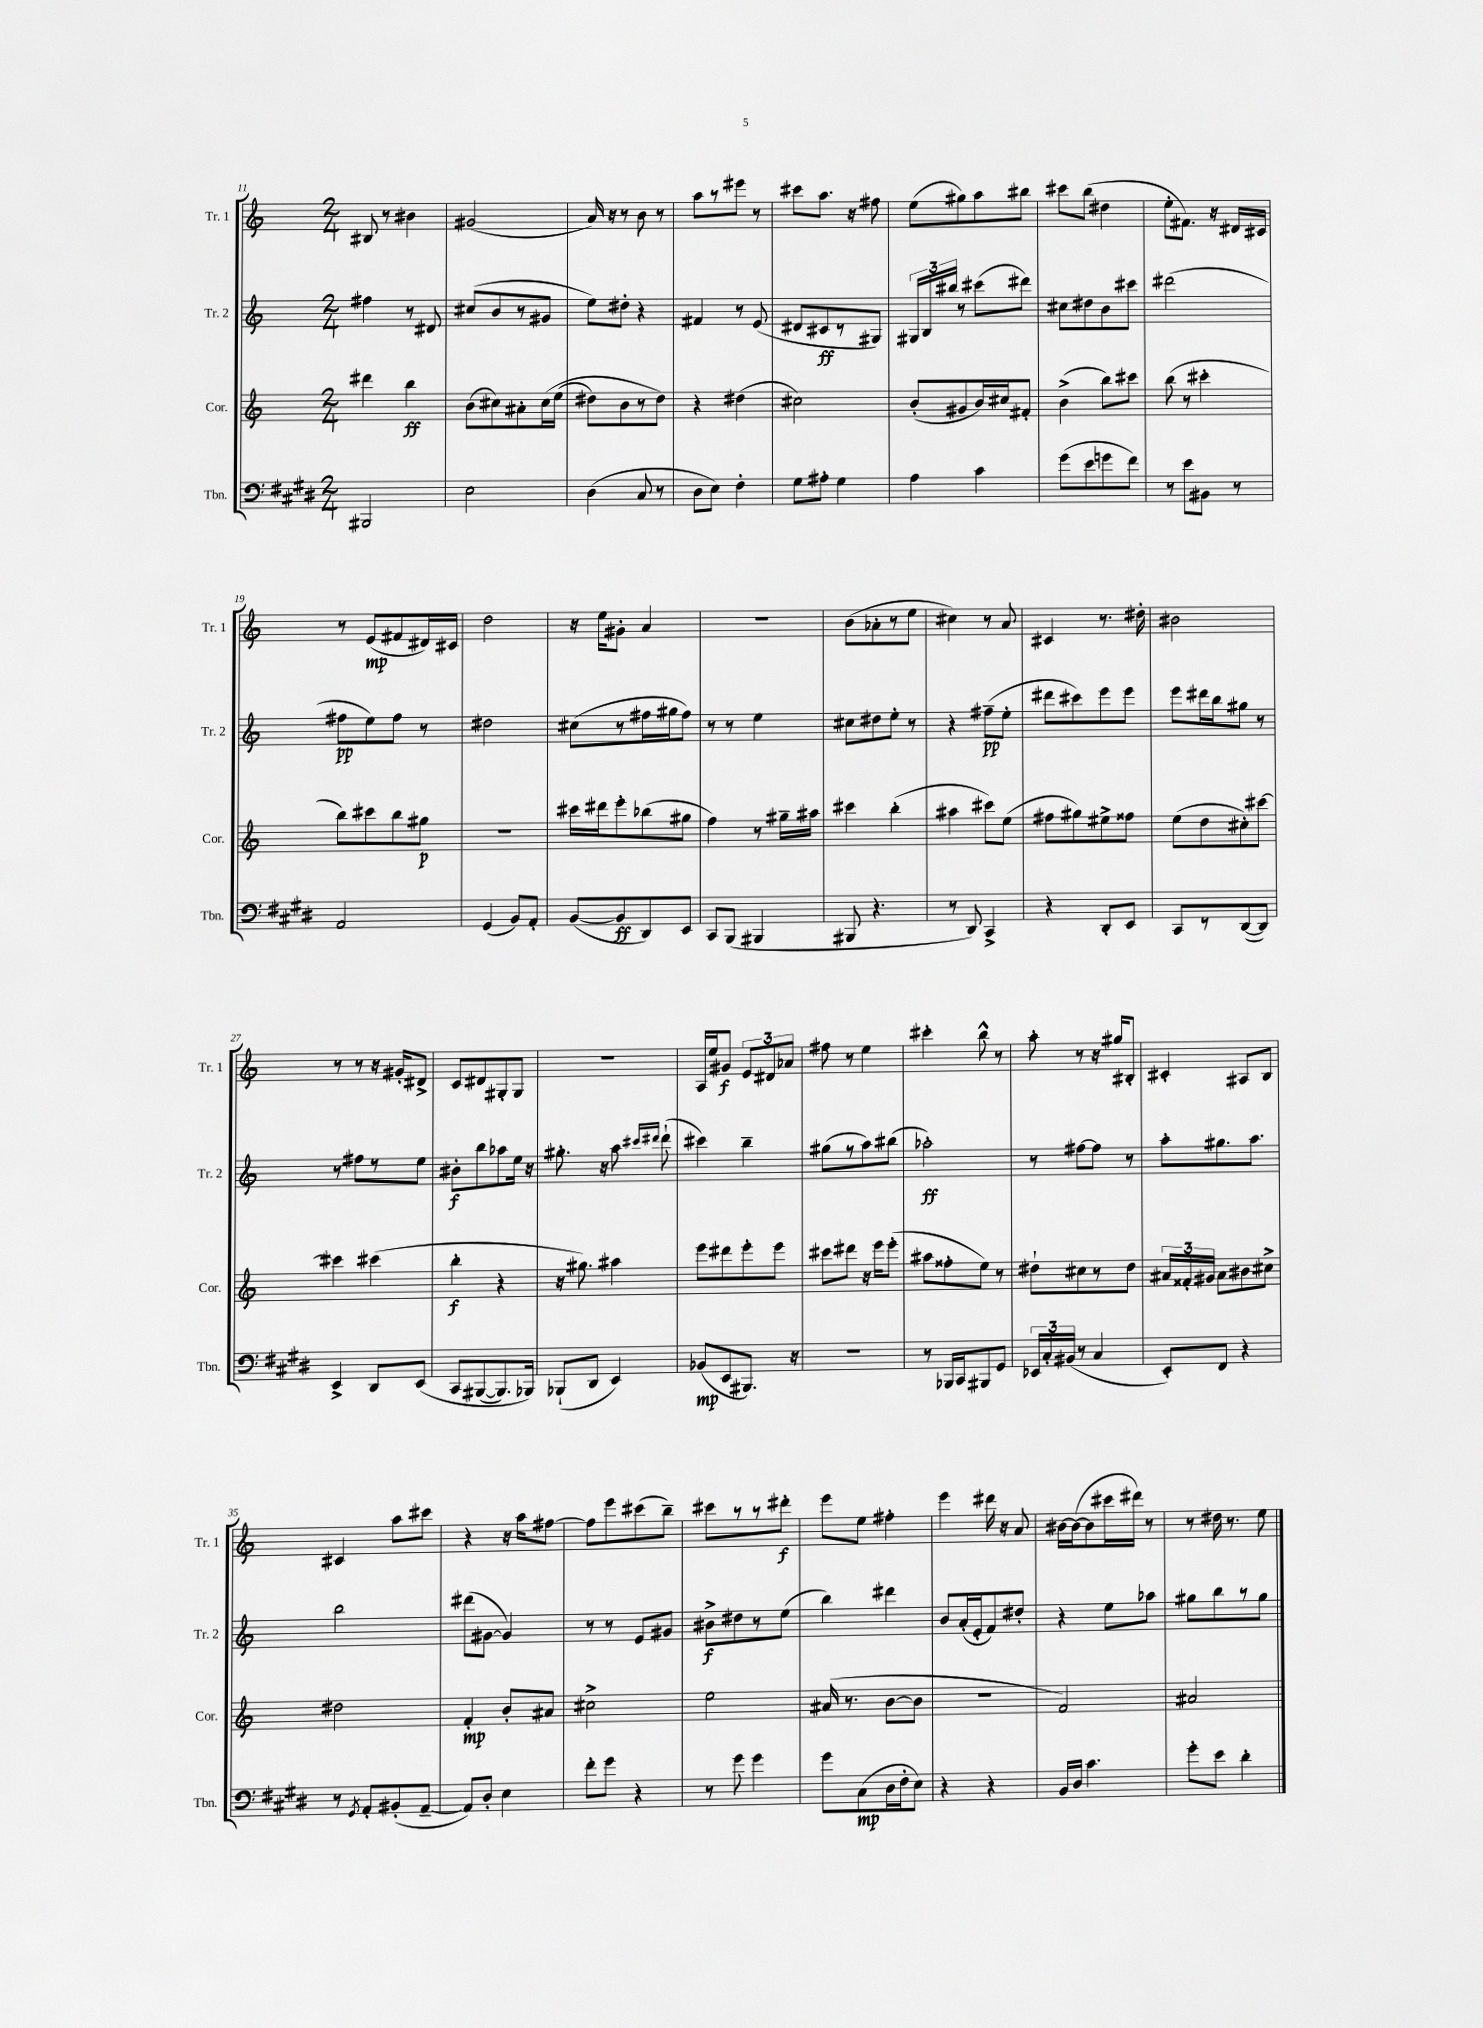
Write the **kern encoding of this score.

**kern	**kern	**kern	**kern
*staff4	*staff3	*staff2	*staff1
*clefF4	*clefG2	*clefG2	*clefG2
*k[f#c#g#d#]	*k[]	*k[]	*k[]
*M2/4	*M2/4	*M2/4	*M2/4
2BBB#/	4ddd#\	4ff#\	8B#/
.	.	.	8r
.	4bb\	8r	4b#\
.	.	8d#/	.
=	=	=	=
2E\	(8b\L	(8cc#/L	(2g#/
.	8cc#\)	8b/	.
.	8a#'\	8r	.
.	&(16cc#\L	8g#/J	.
.	(16ee\JJ	.	.
=	=	=	=
(4D#\	8dd#\L)	8ee\L)	16a/)
.	.	.	16r
.	8b\	8dd#'\J	8r
8C#/	8r	4r	8b\
8r	8dd#\J&)	.	8r
=	=	=	=
8D#\L	4r	4f#/	8aa\L
8E\J)	.	.	8r
4F#'\	(4dd#\	8r	8eee#\J
.	.	(8e/	8r
=	=	=	=
8G#\L	2cc#\)	8d#/L	8ccc#\L
8A#'\J	.	8c#/	8.aa\J
4G#\	.	8r	.
.	.	.	16r
.	.	8G#/J)	8ff#\
=	=	=	=
4A\	(8b'/L	24G#/LL	(8ee\L
.	.	24B/	.
.	.	24bb#/JJ	.
.	8g#/	8r	8gg#\)
4c#\	16b/L)	(8ccc#\L	8aa\
.	16cc#/J	.	.
.	8f#'/J	8ddd#\J)	8bb#\J
=	=	=	=
(8g#\L	(4b^\	8cc#\L	8ccc#\L
8e\	.	8dd#\	(8bb\J
8g\	8bb\L)	8b\	4dd#\
8f#\J)	8ccc#\J	8ccc#\J	.
=	=	=	=
8r	(8bb\	(2ddd#\	8ee'\L
8e\L	8r	.	8.f#\J)
8BB#\J	4ccc#'\	.	.
.	.	.	16r
8r	.	.	16d#/LL
.	.	.	16c#/JJ
=	=	=	=
2AA/	8bb\L)	8ff#\L	8r
.	8ccc#\	8ee\)	(8e/L
.	8bb\	8ff#\J	8f#/
.	8gg#\J	8r	16d#/L)
.	.	.	16c#/JJ
=	=	=	=
(4GG#/	2r	2dd#\	2dd\
8BB/L)	.	.	.
8AA'/J	.	.	.
=	=	=	=
([8BB/L	16ccc#\LL	(8cc#\L	16r
.	16ddd#\J	.	16ee\LK
8BB/]	8eee'\	8r	8g#'\J
8DD#/)	(8bb-\	16ff#\L	4a/
.	.	16gg#\J	.
8EE/J	8gg#\J	8ff#\J)	.
=	=	=	=
8CC#/L	4ff\)	8r	2r
(8BBB/J	.	8r	.
4BBB#/	8r	4ee\	.
.	16gg#~\LL	.	.
.	16aa#\JJ	.	.
=	=	=	=
8BBB#/	4ccc#\	8cc#\L	(8b\L
4.r	.	8dd#\	8a-'\
.	(4bb'\	8ee'\J	8r
.	.	8r	8ee\J
=	=	=	=
8r	4aa#\	4r	4cc#\)
8DD#/)	.	.	.
4CC#^/	8ccc#\L)	(8ff#~\L	8r
.	(8ee\J	8ee'\J	8a/
=	=	=	=
4r	8ff#\L	8ddd#\L	4c#/
.	8gg#\)	8ccc#\)	.
8DD#'/L	8ee#^\	8eee\	8.r
8EE/J	8ff##\J	8eee\J	.
.	.	.	16dd#'\
=	=	=	=
8CC#/L	(8ee\L	8eee\L	2b#\
8r	8dd\	16ddd#\L	.
.	.	16bb\J	.
([8DD#/	8cc#'\)	8gg#\J	.
8DD#/]J)	[8ccc#\J	8r	.
=	=	=	=
4EE^/	4ccc#\]	8r	8r
.	.	8ff#\L	8r
8DD#/L	(4ccc#\	8r	16r
.	.	.	16g#'/LK
&(8EE/J	.	8ee\J	8d#^/J
=	=	=	=
8CC#/L	4bb'\	8b#'\L	8c/L
([8BBB#/	.	8bb\	8d#/
8.BBB#/])	4r	8aa-\	8G#'/
.	.	16ee\Jk	8G#/J
16BBB-/Jk&)	.	16r	.
=	=	=	=
(8BBB-`/L	16r	8.gg#'\	2r
.	8.gg#\)	.	.
8DD#/J	.	.	.
.	.	16r	.
4EE/)	4aa#\	8aa\	.
.	.	16qqccc#/LL	.
.	.	16qqddd#/JJ	.
.	.	(8ddd#`\	.
=	=	=	=
(8BB-/L	8eee\L	4ccc#\)	16A/LL
.	.	.	16ee/J
8EE/	8ddd#\	.	8g#/J
8.BBB#/J)	8eee'\	4bb~\	12e/L
.	.	.	12d#/
.	8eee\J	.	.
.	.	.	12a-/J
16r	.	.	.
=	=	=	=
2r	8ccc#\L	(8gg#\L	8ff#\
.	8ddd#\J	8r	8r
.	16r	8aa\)	4ee\
.	16eee\LK	.	.
.	(8eee'\J	(8bb#\J	.
=	=	=	=
8r	8aa#\L	2aa-'\)	4ccc#'\
16BBB-/LL	8ff##'\	.	.
16CC#/J	.	.	.
8BBB#/	8ee\J)	.	8bb^^\
8GG#/J	8r	.	8r
=	=	=	=
24EE-/LL	8dd#`\L	8r	8aa'\
24C#'/	.	.	.
(24BB#/JJ	.	.	.
8r	8cc#\	[8ff#\L	8r
4C#/	8r	8ff#\]J	16r
.	.	.	16gg#/LK
.	8dd#\J	8r	8B#'/J
=	=	=	=
8EE'/L)	24a#/LL	8aa'\L	4c#'/
.	24f##'/	.	.
.	24g#/JJ	.	.
8FF#/J	8a#\L	8.gg#\	.
4r	8b#\	.	8A#/L
.	.	8.aa\J	.
.	8cc#^\J	.	8B/J
=	=	=	=
8r	2dd#\	2bb\	4c#/
8qGG#/	.	.	.
8AA'/L	.	.	.
(8BB#'/	.	.	8aa\L
[8AA~/J	.	.	8ccc#\J
=	=	=	=
8AA/]L)	4f'/	(8ddd#\L	4r
8D#'/J	.	[8g#\J	.
4E\	8b'/L	4g#/])	16r
.	.	.	16aa\LK
.	8a#/J	.	[8ff#\J
=	=	=	=
8f#'\L	2cc#^\	8r	8ff#\]L
8g#\J	.	8r	8eee\
4r	.	8e/L	(8ccc#\
.	.	8g#/J	8bb~\J)
=	=	=	=
8r	2ee\	8b#^\L	8ccc#\L
8g#\	.	8dd#\	8r
4g#\	.	8r	8r
.	.	(8ee\J	8ddd#'\J
=	=	=	=
8g#\L	(16a#/	4bb\)	8eee\L
.	8.r	.	.
(8C#\	.	.	8ee\J
16D#\L	[8b\L	4ddd#\	4ff#'\
16F#'\J	.	.	.
8E\J)	8b\]J	.	.
=	=	=	=
4r	2r	8b/L	4eee\
.	.	(16a'/L	.
.	.	16e'/J	.
4r	.	8f/)	16ddd#\
.	.	.	16r
.	.	8dd#'/J	8a/
=	=	=	=
16BB/LL	2f/)	4r	[16b#\LL
16D#/JJ	.	.	(16b#\_J
4.c#\	.	.	8b#\]
.	.	8ee\L	16ccc#\L
.	.	.	16ddd#\JJ)
.	.	8aa-\J	8r
=	=	=	=
8g#'\L	2a#/	8gg#\L	8r
8e\J	.	8bb\	16dd#\
.	.	.	8.r
4d#'\	.	8r	.
.	.	8gg#\J	8ee\
==	==	==	==
*-	*-	*-	*-
